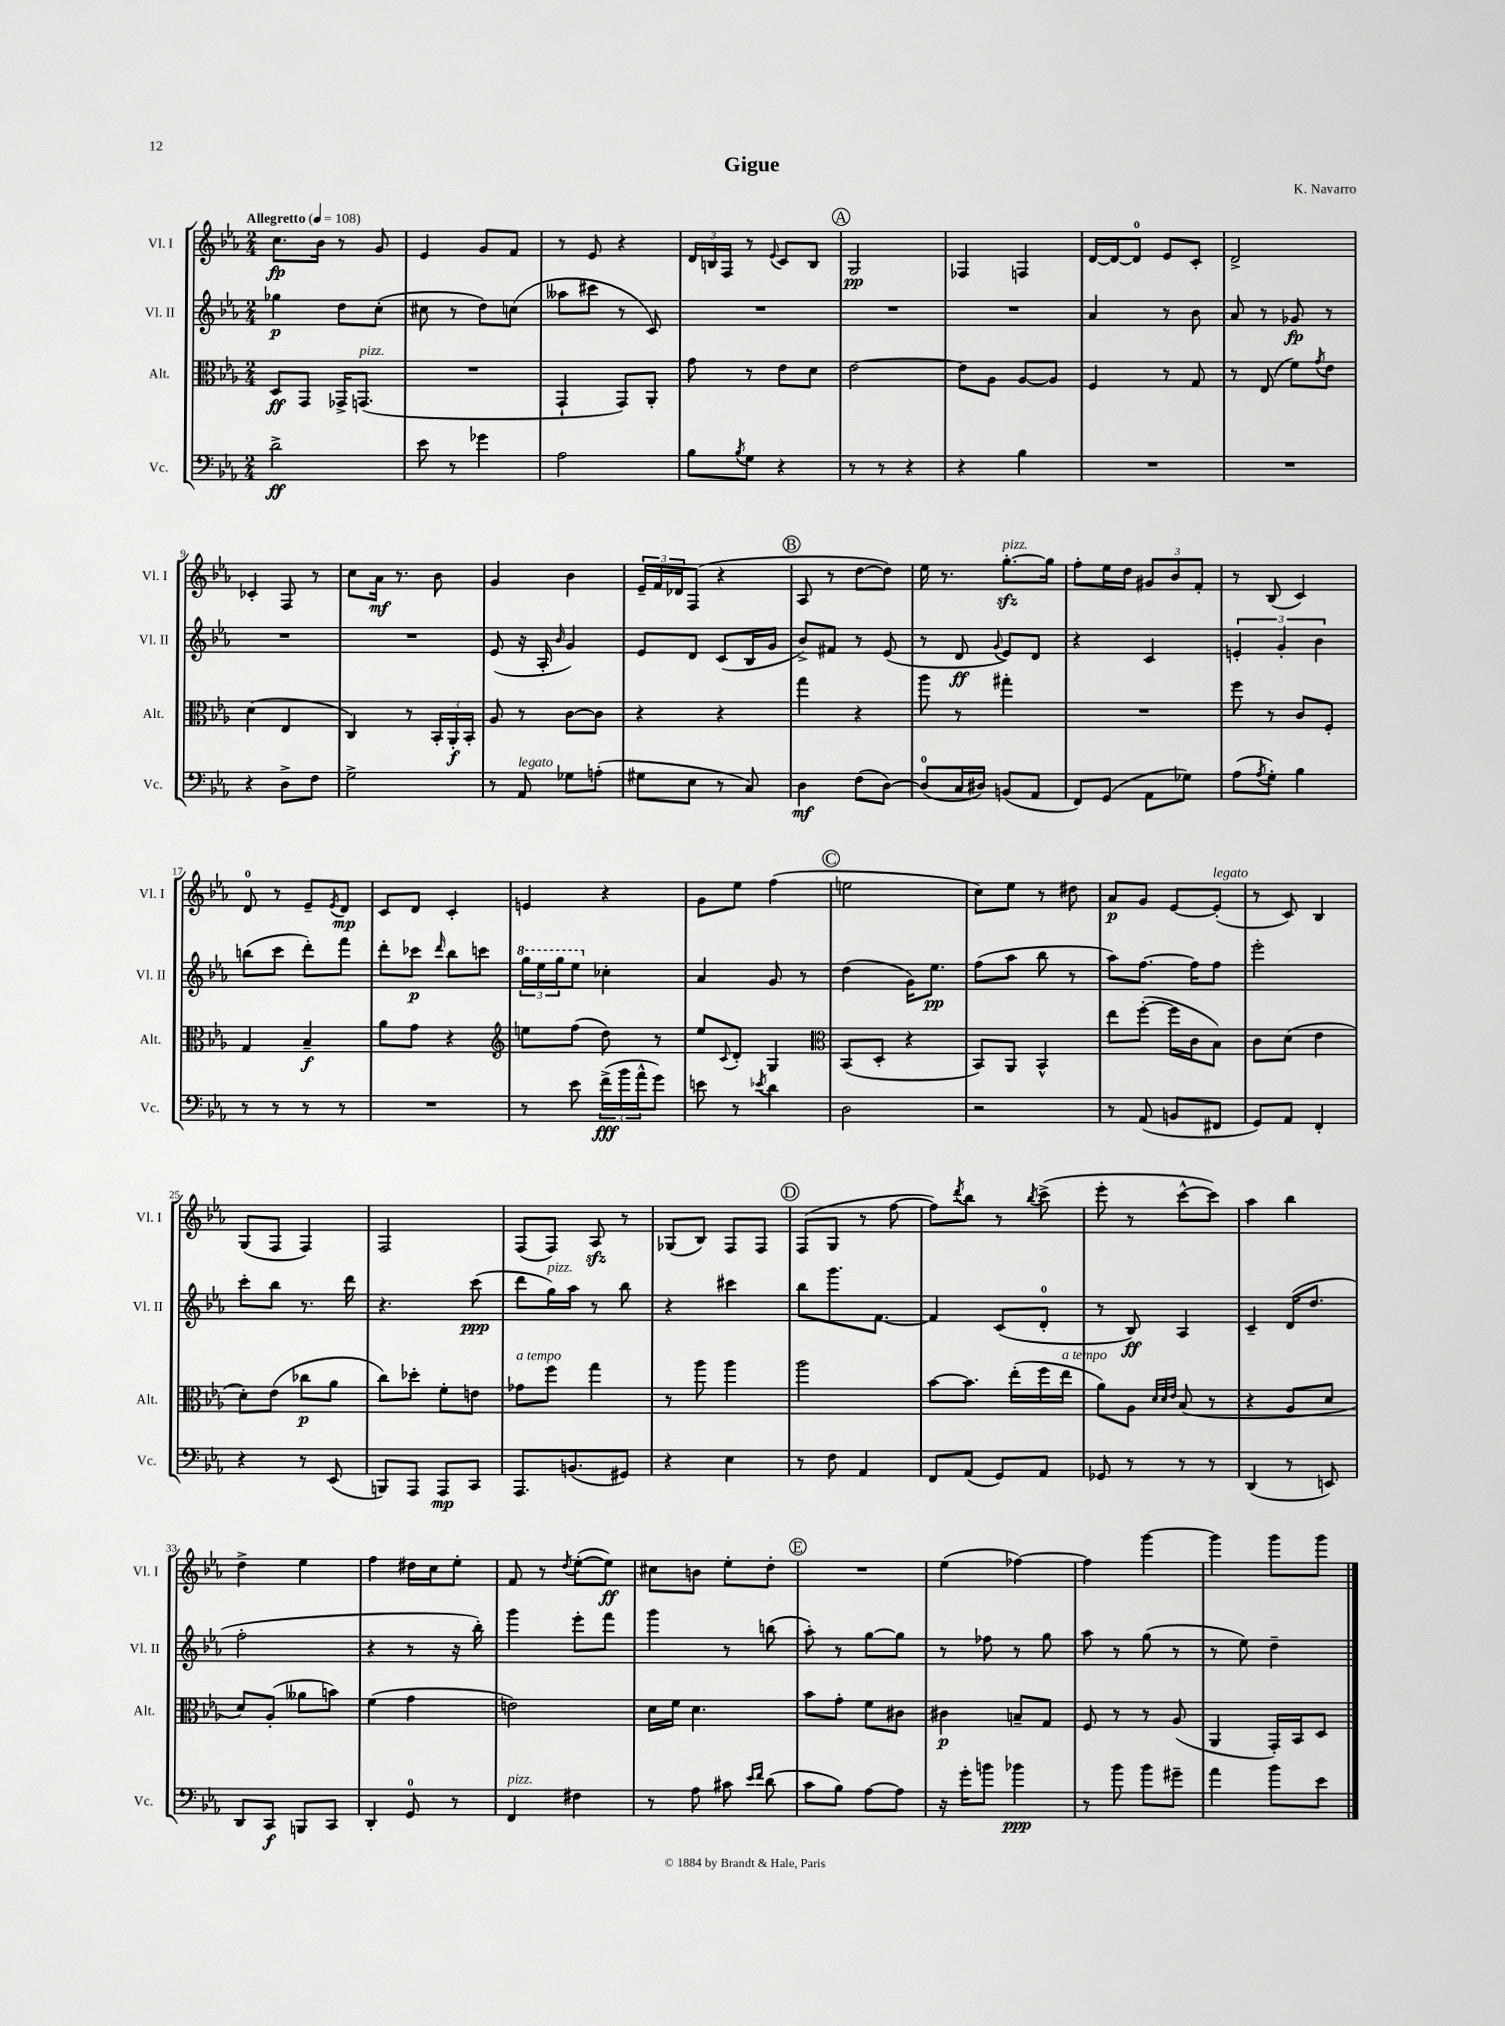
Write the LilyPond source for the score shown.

\header { title = "Gigue" composer = "K. Navarro" }
<<
\new StaffGroup <<
\new Staff = "s0" \with { instrumentName = "Vl. I" shortInstrumentName = "Vl. I" } {
    \clef treble \key ees \major \numericTimeSignature \time 2/4 \tempo "Allegretto" 4 = 108
    c''8.\fp bes'16 r8 g'8 |
    ees'4 g'8 f'8 |
    r8 ees'8 r4 |
    \tuplet 3/2 { d'16 b16 f16 } r8 \appoggiatura { ees'8 } c'8 b8 |
    \mark \markup { \circle "A" } g2\pp |
    fes4 f4 |
    d'16~ d'16~ d'8-0 ees'8 c'8-. |
    d'2-> |
    ces'4-. f8 r8 |
    c''8 aes'16\mf r8. bes'8 |
    g'4 bes'4 |
    \tuplet 3/2 { ees'16-- f'16 des'16 } f8( r4 |
    \mark \markup { \circle "B" } aes8 r8 d''8~ d''8) |
    ees''16 r8. g''8.~-.\sfz^\markup { \italic "pizz." } g''16 |
    f''8-. ees''16 d''16 \tuplet 3/2 { gis'8 bes'8 f'8-. } |
    r8 bes8( c'4) |
    d'8-0 r8 ees'8-- \acciaccatura { ees'8 } d'8\mp |
    c'8 d'8 c'4-. |
    e'4 r4 |
    g'8 ees''8 f''4( |
    \mark \markup { \circle "C" } e''2 |
    c''8) ees''8 r8 dis''8 |
    aes'8\p g'8 ees'8~ ees'8-.^\markup { \italic "legato" }( |
    r8 c'8) bes4 |
    g8( f8 f4) |
    f2 |
    f8( f8) aes8\sfz r8 |
    ges8( bes8) f8 f8 |
    \mark \markup { \circle "D" } f8( g8 r8 f''8~ |
    f''8) \acciaccatura { d'''8 } bes''8 r8 \acciaccatura { bes''8 } c'''8->( |
    ees'''8-. r8 c'''8~-^ c'''8) |
    aes''4 bes''4 |
    d''4-> ees''4 |
    f''4 dis''16 c''16 ees''8-. |
    f'8 r8 \acciaccatura { d''8 } ees''8~-.( ees''8\ff) |
    cis''8 b'8 ees''8-. d''8-. |
    \mark \markup { \circle "E" } R2 |
    ees''4( fes''4~) |
    fes''4 g'''4~ |
    g'''4 g'''8 g'''8 \bar "|." |
}
\new Staff = "s1" \with { instrumentName = "Vl. II" shortInstrumentName = "Vl. II" } {
    \clef treble \key ees \major \numericTimeSignature \time 2/4
    ges''4\p d''8 c''8-.( |
    cis''8 r8 d''8) c''8( |
    aeses''8 cis'''8 r8 c'8) |
    R2 |
    \mark \markup { \circle "A" } R2 |
    R2 |
    aes'4 r8 bes'8 |
    aes'8 r8 ges'8\fp r8 |
    R2 |
    R2 |
    ees'8( r16 aes16-. \grace { bes'16 } g'4) |
    ees'8 d'8 c'8( bes16 g'16 |
    \mark \markup { \circle "B" } bes'8->) fis'8 r8 ees'8( |
    r8 d'8\ff \appoggiatura { g'8 } ees'8) d'8 |
    r4 c'4 |
    \tuplet 3/2 { e'4-. g'4-. bes'4 } |
    b''8( c'''8 d'''8-.) f'''8 |
    d'''8-. ces'''8\p \grace { d'''16 } bes''8 c'''8 |
    \tuplet 3/2 { \ottava #1 g'''16 ees'''16 g'''16 } ees'''8 \ottava #0 ces''4-. |
    aes'4 g'8 r8 |
    \mark \markup { \circle "C" } d''4( g'16) ees''8.\pp |
    f''8( aes''8 bes''8 r8 |
    aes''8) f''8.~ f''16 f''8 |
    ees'''2-. |
    c'''8-. bes''8 r8. d'''16 |
    r4. c'''8\ppp( |
    d'''8 g''16^\markup { \italic "pizz." }) aes''16 r8 bes''8 |
    r4 cis'''4 |
    \mark \markup { \circle "D" } bes''8 g'''8. f'8.~ |
    f'4 c'8( d'8-0-. |
    r8 bes8\ff) aes4 |
    c'4-- d'16( d''8. |
    f''2-. |
    r4 r8 r16 bes''16-.) |
    g'''4 ees'''8-. f'''8 |
    g'''4 r8 b''8( |
    \mark \markup { \circle "E" } aes''8-.) r8 g''8~ g''8 |
    r8 fes''8 r8 g''8 |
    aes''8 r8 g''8( r8 |
    r8 ees''8) d''4-- \bar "|." |
}
\new Staff = "s2" \with { instrumentName = "Alt." shortInstrumentName = "Alt." } {
    \clef alto \key ees \major \numericTimeSignature \time 2/4
    d8\ff g,8 ges,16-> g,8.^\markup { \italic "pizz." }( |
    R2 |
    g,4-! g,8) aes,8-. |
    g'8 r8 ees'8 d'8 |
    \mark \markup { \circle "A" } ees'2~ |
    ees'8 aes8 aes8~ aes8 |
    f4 r8 g8 |
    r8 ees8( f'8) \acciaccatura { g'8 } ees'8 |
    d'4( ees4 |
    c4) r8 \tuplet 3/2 { bes,16-. aes,16-.\f bes,16-. } |
    aes8 r8 c'8~ c'8 |
    r4 r4 |
    \mark \markup { \circle "B" } g''4 r4 |
    aes''8 r8 gis''4-. |
    R2 |
    f''8 r8 c'8 f8-. |
    g4 bes4--\f |
    aes'8 g'8 r4 |
    \clef treble e''8 f''8( d''8) r8 |
    ees''8 \appoggiatura { c'8 } d'8-. g4 |
    \mark \markup { \circle "C" } \clef alto bes,8( d8-. r4 |
    bes,8) aes,8 bes,4-^ |
    ees''8 f''8~-.( f''16 c'16 bes8) |
    c'8 d'8( ees'4 |
    d'8-.) ees'8( ces''8\p aes'8 |
    c''8) des''8-. f'8-. e'8 |
    ges'8^\markup { \italic "a tempo" } f''8 g''4 |
    r8 aes''8 aes''4 |
    \mark \markup { \circle "D" } aes''2 |
    bes'8~ bes'8. ees''16-.( f''16 ees''16^\markup { \italic "a tempo" } |
    aes'8) aes8 \grace { d'32 d'32 ees'32 } bes8( r8 |
    r4 aes8 d'8 |
    d'8) aes8-.( aeses'8 b'8) |
    f'4( g'4 |
    e'2) |
    d'16 f'16 d'4. |
    \mark \markup { \circle "E" } bes'8 g'8-. f'8 cis'8 |
    cis'4\p b8-- g8 |
    f8 r8 r8 aes8( |
    aes,4 g,16-.) bes,16 d8 \bar "|." |
}
\new Staff = "s3" \with { instrumentName = "Vc." shortInstrumentName = "Vc." } {
    \clef bass \key ees \major \numericTimeSignature \time 2/4
    d'2->\ff |
    ees'8 r8 ges'4 |
    aes2 |
    bes8 \acciaccatura { bes8 } g8 r4 |
    \mark \markup { \circle "A" } r8 r8 r4 |
    r4 bes4 |
    R2 |
    R2 |
    r4 d8-> f8 |
    g2-> |
    r8 aes,8^\markup { \italic "legato" } ges8 a8-.( |
    gis8 ees8 r8 c8) |
    \mark \markup { \circle "B" } d4\mf f8( d8~) |
    d8-0( c16 dis16) b,8( aes,8 |
    f,8) g,8( aes,8 ges8) |
    aes8( \acciaccatura { aes8 } g8-.) bes4 |
    r8 r8 r8 r8 |
    R2 |
    r8 ees'8 \tuplet 3/2 { f'16->\fff( bes'16 aes'16-^ } g'8) |
    e'8 r8 \acciaccatura { ees'8 } d'4 |
    \mark \markup { \circle "C" } d2 |
    r2 |
    r8 aes,8( b,8 fis,8 |
    g,8) aes,8 f,4-. |
    r4 r8 ees,8( |
    b,,8) aes,,8 aes,,8\mp c,8 |
    aes,,8. b,8.( gis,8) |
    r4 ees4 |
    \mark \markup { \circle "D" } r8 f8 aes,4 |
    f,8 aes,8( g,8) aes,8 |
    ges,8 r8 r8 r8 |
    d,4( r8 e,8) |
    d,8 c,8\f b,,8 c,8 |
    d,4-. g,8-0 r8 |
    f,4^\markup { \italic "pizz." } fis4 |
    r8 aes8 cis'8 \grace { ees'16 f'16 } d'8( |
    \mark \markup { \circle "E" } c'8 bes8) aes8~ aes8 |
    r16 g'16-. b'8 bes'4\ppp |
    r8 bes'8 bes'8 gis'8-- |
    aes'4 bes'8 ees'8 \bar "|." |
}
>>
>>
